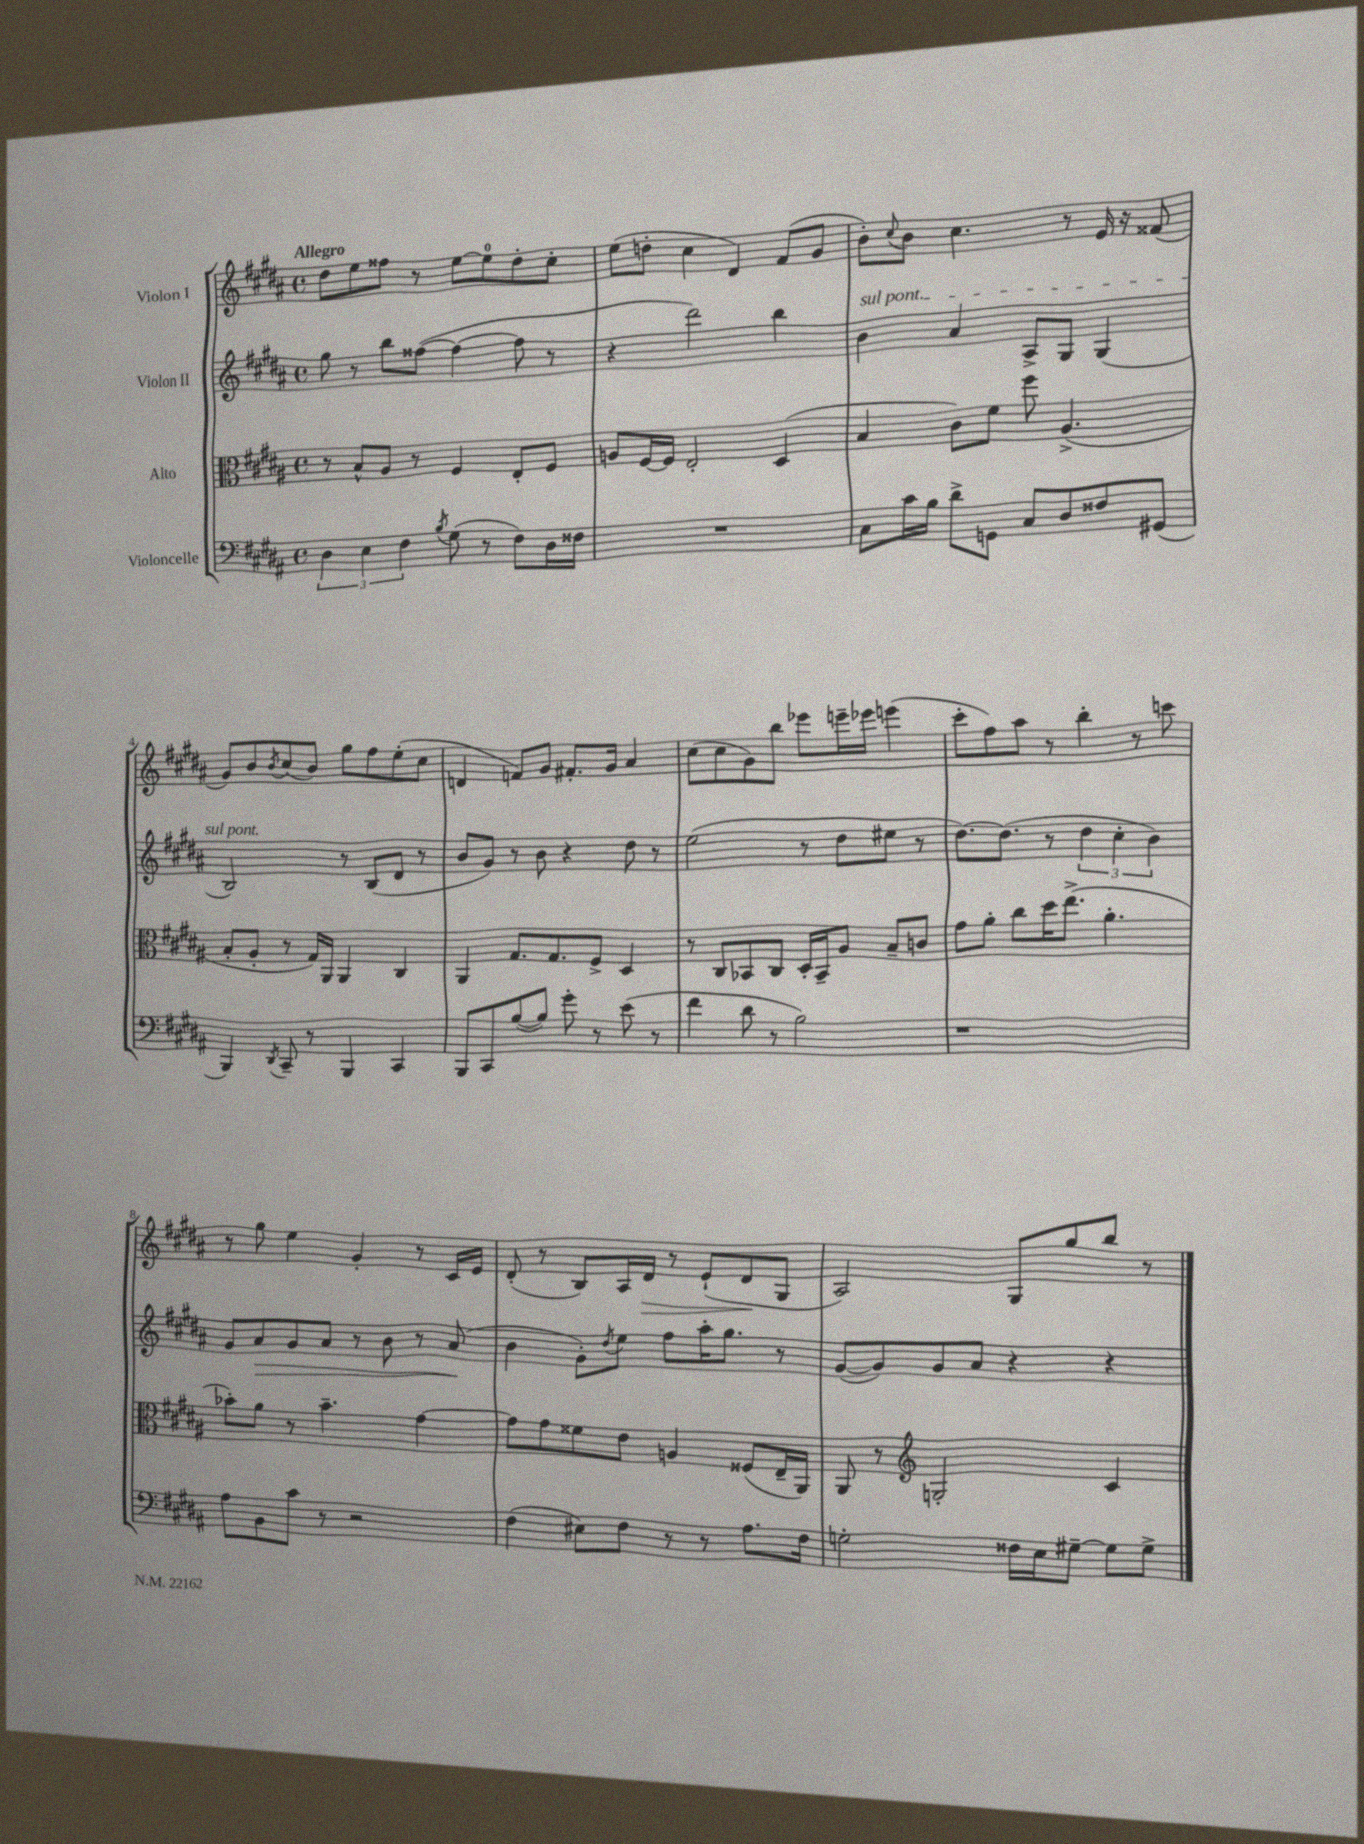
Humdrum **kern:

**kern	**kern	**kern	**kern
*staff4	*staff3	*staff2	*staff1
*clefF4	*clefC3	*clefG2	*clefG2
*k[f#c#g#d#a#]	*k[f#c#g#d#a#]	*k[f#c#g#d#a#]	*k[f#c#g#d#a#]
*M4/4	*M4/4	*M4/4	*M4/4
*met(c)	*met(c)	*met(c)	*met(c)
6D#\	8r	8gg#\	8dd#\L
.	8B^^/L	8r	8ee\
6E\	.	.	.
.	8A#/J	8bb\L	8ff##\J
6F#\	.	.	.
.	8r	([8ff##\J	8r
8qB/	.	.	.
(8G#\	4F#/	4ff##\_	[8ee\L
8r	.	.	8ee\]
8F#\L)	8E'/L	8ff##\]	8dd#'\
16D#\L	8F#/J	8r	8cc#'\J
16F##\JJ	.	.	.
=	=	=	=
1r	8A/L	4r	(8ee\L
.	[16F#/L	.	8dd'\J
.	16F#/]JJ	.	.
.	2E'/	2ddd#\)	4cc#\
.	.	.	4d#/)
.	(4D#/	4bb\	(8f#/L
.	.	.	8g#/J
=	=	=	=
8C#\L	4B/	4b\	8b'\L)
.	.	.	8qqcc#/
16c#\L	.	.	8b\J
16B\JJ	.	.	.
8d#^\L	8c#\L)	4a#/	4.cc#\
8GG\J	8f#\J	.	.
8C#/L	8ff#\	8A#^/L	.
8D#/	(4.A#^/	8G#/J	8r
8F##/	.	(4G#/	16e/
.	.	.	16r
(8GG#/J	.	.	(8f##/
=	=	=	=
4BBB/)	8B'/L	2B/)	8g#/L)
.	8A#'/J	.	8b/
8qDD#/	.	.	8qb/
8CC#~/	8r	.	(8cc#/
8r	16G#/LL)	.	8b/J)
.	16AA#/JJ	.	.
4BBB/	4AA#/	8r	8gg#\L
.	.	(8B/L	8ff#\
4CC#/	4C#/	8d#/J	(8ee'\
.	.	8r	8cc#\J
=	=	=	=
8BBB/L	4AA#/	8b/L	4d/
8CC#/	.	8g#/J)	.
([8B/	8.G#/L	8r	8f/L)
8B/]J)	.	8b\	8g#/J
.	8.G#/	.	.
8g#'\	.	4r	8.f#'/L
8r	8F#^/J	.	.
.	.	.	16g#/Jk
(8e\	4D#/	8dd#\	4a#/
8r	.	8r	.
=	=	=	=
4f#\	8r	(2ee\	(8cc#\L
.	8C#/L	.	8cc#\
8d#\	8BB-/	.	8g#\)
8r	8C#/J	.	8bb\J
2B\)	16D#'/LL	8r	8eee-\L
.	16BB-~/J	.	.
.	8A#/J	8dd#\L	16eee~\L
.	.	.	16eee-\JJ
.	8B~/L	8ee#\J	(4eee\
.	8c/J	8r	.
=	=	=	=
1r	8g#\L	[8.dd#\L)	8ccc#'\L
.	8a#'\J	.	8ff#\)
.	.	(8.dd#\]J	.
.	8cc#\L	.	8aa#\J
.	16dd#\K	8r	8r
.	(8.ee^\J	.	.
.	.	6dd#\	4bb'\
.	4.a#'\	.	.
.	.	6cc#'\	.
.	.	.	8r
.	.	6b\)	.
.	.	.	8ccc\
=	=	=	=
8A#\L	8b-'\L)	8g#/L	8r
8BB\	8a#\J	8a#/	8gg#\
8c#\J	8r	8g#/	4ee\
8r	4.b-~\	8a#/J	.
2r	.	8r	4g#'/
.	.	8b\	.
.	[4g#\	8r	8r
.	.	(8a#/	16c#/LL
.	.	.	16e/JJ
=	=	=	=
(4F#\	8g#\]L	4b\	(8d#'/
.	8g#\	.	8r
8E#\L)	8f##\	8g#'\L)	8B/L)
.	.	8qdd#/	.
8F#\J	8e\J	8ee\J	16A#/L
.	.	.	16d#/JJ
8r	4A/	8ff#\L	8r
8r	.	16aa#'\K	(8e`/L
.	.	8.gg#\J	.
8.A#\L	(8F##/L	.	8d#/
.	16E~/L	8r	8G#/J
16F#\Jk	16AA#/JJ)	.	.
=	=	=	=
2G'\	8AA#/	([8g#/L	2A#/)
.	8r	8g#/])	.
*	*clefG2	*	*
.	2G'/	8g#/	.
.	.	8a#/J	.
16F##\LL	.	4r	8G#/L
16E\J	.	.	.
[8G#~\J	.	.	8gg#/
8G#\]L	4c#/	4r	8bb/J
8G#^\J	.	.	8r
==	==	==	==
*-	*-	*-	*-
